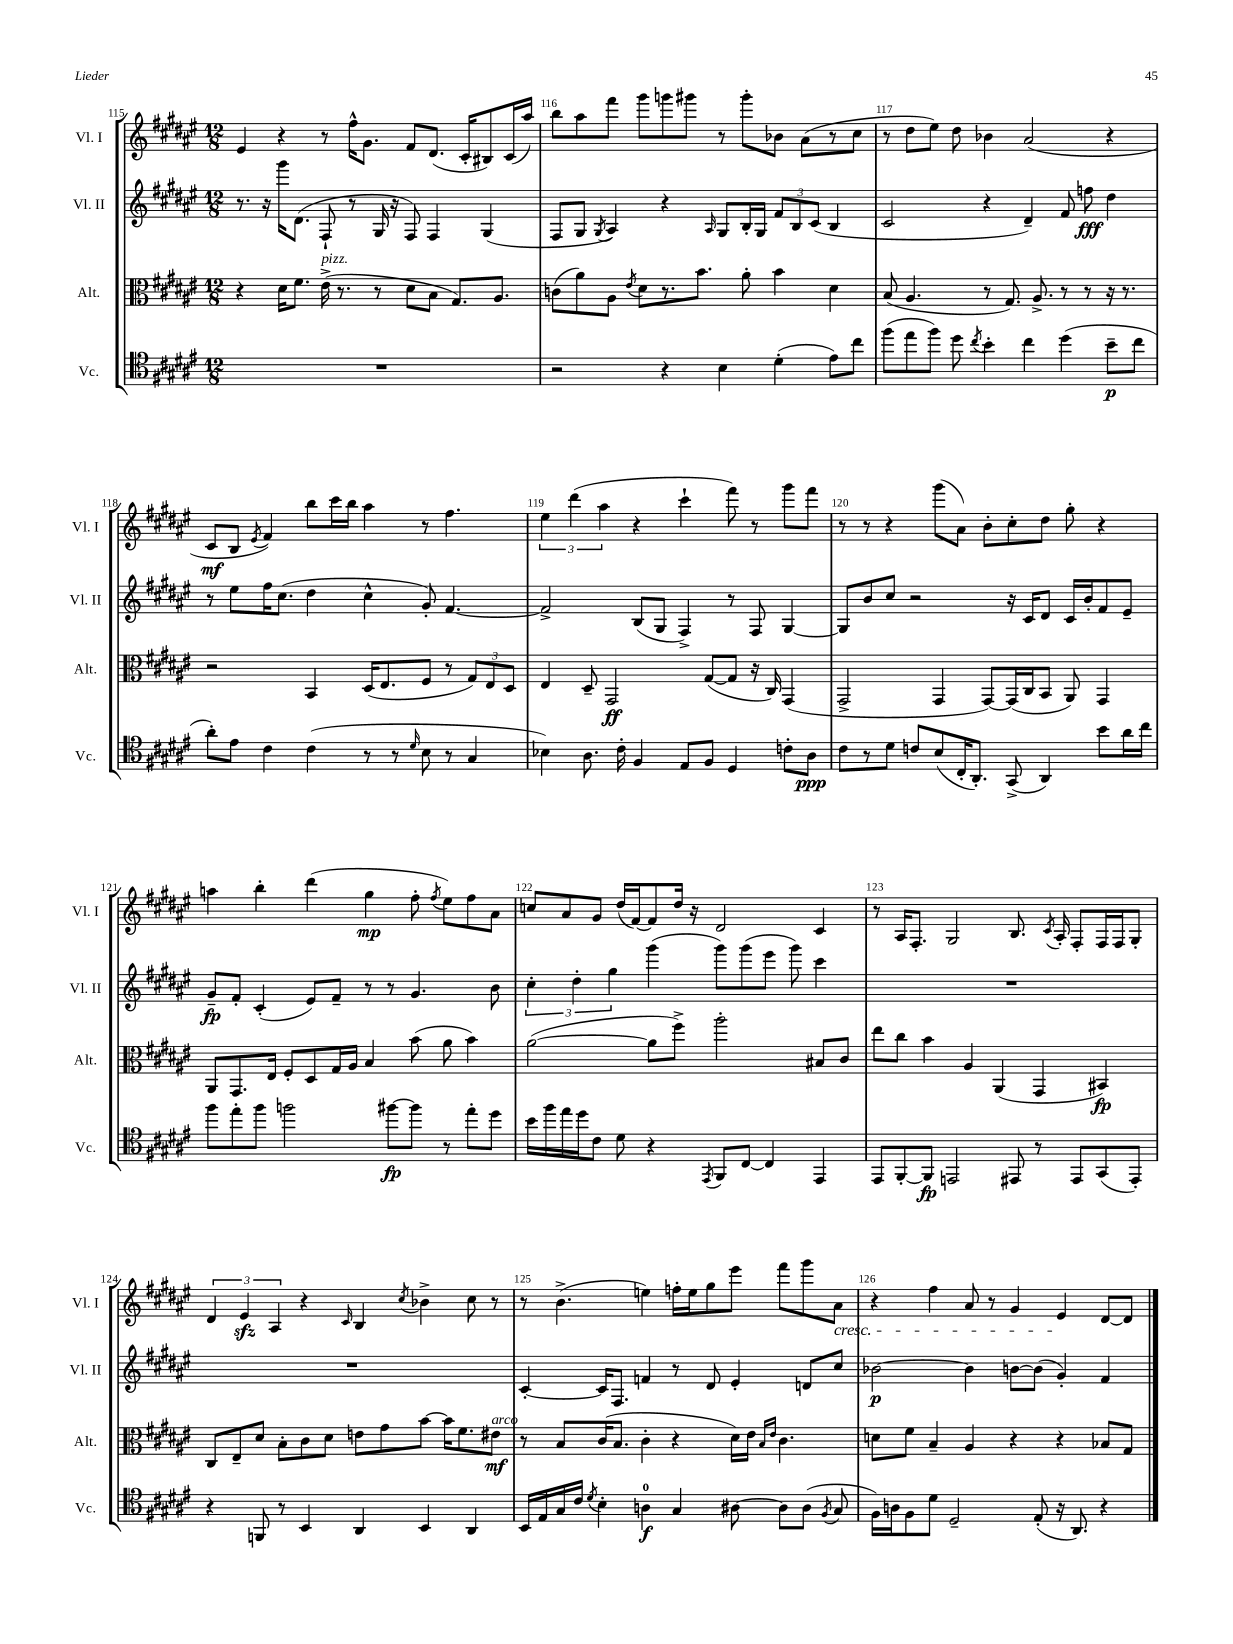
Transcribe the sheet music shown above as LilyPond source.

<<
\new StaffGroup <<
\new Staff = "s0" \with { instrumentName = "Vl. I" shortInstrumentName = "Vl. I" } {
    \clef treble \key fis \major \numericTimeSignature \time 12/8
    \autoBeamOff eis'4 r4 r8 fis''16[-^ gis'8.] fis'8[ dis'8.]( cis'16[-. bis8) cis'16( ais''16]) |
    b''8[ ais''8 fis'''8] gis'''8[ g'''8 gis'''8] r8 gis'''8[-. bes'8] ais'8[( r8 cis''8] |
    r8 dis''8[ eis''8]) dis''8 bes'4 ais'2( r4 |
    cis'8[\mf b8] \acciaccatura { eis'8 } fis'4) b''8[ cis'''16 b''16] ais''4 r8 fis''4. |
    \tuplet 3/2 { eis''4 dis'''4( ais''4 } r4 cis'''4-! fis'''8) r8 gis'''8[ fis'''8] |
    r8 r8 r4 gis'''8[( ais'8]) b'8[-. cis''8-. dis''8] gis''8-. r4 |
    a''4 b''4-. dis'''4( gis''4\mp fis''8-. \acciaccatura { fis''8 } eis''8[) fis''8 ais'8] |
    c''8[ ais'8 gis'8] dis''16[( fis'16~) fis'8 dis''16] r16 dis'2 cis'4 |
    r8 ais16[ fis8.]-. gis2 b8. \acciaccatura { cis'8 } ais16-. fis8[-. fis16 fis16 gis8]-. |
    \tuplet 3/2 { dis'4 eis'4\sfz ais4 } r4 \grace { cis'16 } b4 \acciaccatura { cis''8 } bes'4-> cis''8 r8 |
    r8 b'4.->( e''4) f''16[-. e''16 gis''8 eis'''8] fis'''8[ gis'''8 ais'8]\cresc |
    r4 fis''4 ais'8 r8 gis'4 eis'4\! dis'8[~ dis'8] \bar "|." |
}
\new Staff = "s1" \with { instrumentName = "Vl. II" shortInstrumentName = "Vl. II" } {
    \clef treble \key fis \major \numericTimeSignature \time 12/8
    \autoBeamOff r8. r16 gis'''16[ dis'8.]( fis8-! r8 gis16 r16 fis8) fis4 gis4( |
    fis8[ gis8] \acciaccatura { gis8 } ais4) r4 \grace { ais16 } gis8[ b16-. gis16] \tuplet 3/2 { fis'8[ b8 cis'8]( } b4 |
    cis'2 r4 dis'4--) fis'8 f''8\fff dis''4 |
    r8 eis''8[ fis''16 cis''8.]( dis''4 cis''4-^ gis'8-.) fis'4.~ |
    fis'2-> b8[( gis8] fis4->) r8 fis8 gis4~ |
    gis8[ b'8 cis''8] r2 r16 cis'16[ dis'8] cis'16[ b'16-. fis'8 eis'8]-- |
    gis'8[--\fp fis'8]-. cis'4-.( eis'8[) fis'8]-- r8 r8 gis'4. b'8 |
    \tuplet 3/2 { cis''4-. dis''4-. gis''4 } gis'''4( gis'''8[) gis'''8( eis'''8] gis'''8) cis'''4 |
    R1. |
    R1. |
    cis'4~-. cis'16[ fis8.] f'4 r8 dis'8 eis'4-. d'8[ cis''8] |
    bes'2~\p bes'4 b'8[~ b'8]( gis'4-.) fis'4 \bar "|." |
}
\new Staff = "s2" \with { instrumentName = "Alt." shortInstrumentName = "Alt." } {
    \clef alto \key fis \major \numericTimeSignature \time 12/8
    \autoBeamOff r4 dis'16[ fis'8.] eis'16->^\markup { \italic "pizz." }( r8. r8 dis'8[ b8] gis8.[) ais8.] |
    c'8[( ais'8) ais8] \acciaccatura { eis'8 } dis'8[ r8. b'8.] ais'8-. b'4 dis'4 |
    b8( ais4. r8 gis8.) ais8.-> r8 r8 r16 r8. |
    r2 b,4 dis16[( eis8. fis8] r8 \tuplet 3/2 { gis8[) eis8 dis8] } |
    eis4 dis8-- gis,2\ff gis8[~( gis8] r16 cis16) gis,4( |
    gis,2-> gis,4 gis,8[~) gis,16( cis16 b,8] ais,8) gis,4 |
    ais,8[ gis,8. eis16] fis8[-. dis8 gis16 ais16] b4 b'8( ais'8 b'4) |
    ais'2~( ais'8[ fis''8]->) ais''2-. bis8[ cis'8] |
    eis''8[ cis''8] b'4 ais4 ais,4( gis,4 bis,4\fp) |
    cis8[ eis8-- dis'8] b8[-. cis'8 dis'8] e'8[ gis'8 b'8]~ b'16[ fis'8. eis'8]\mf^\markup { \italic "arco" } |
    r8 b8[ cis'16( b8.] cis'4-. r4 dis'16[) eis'16] \grace { b16[ eis'16] } cis'4. |
    d'8[ fis'8] b4-- ais4 r4 r4 bes8[ gis8] \bar "|." |
}
\new Staff = "s3" \with { instrumentName = "Vc." shortInstrumentName = "Vc." } {
    \clef tenor \key fis \major \numericTimeSignature \time 12/8
    \autoBeamOff R1. |
    r2 r4 b4 dis'4-.( eis'8[) cis''8] |
    fis''8[( eis''8 fis''8]) dis''8 \acciaccatura { cis''8 } b'4-. cis''4 dis''4( b'8[--\p cis''8] |
    ais'8[-.) eis'8] cis'4 cis'4( r8 r8 \grace { dis'16 } b8 r8 gis4 |
    bes4) ais8. cis'16-. fis4 eis8[ fis8] dis4 c'8[-. ais8]\ppp |
    cis'8[ r8 dis'8] c'8[ b8( cis16-. ais,8.]-.) gis,8->( ais,4) b'8[ ais'16 cis''16] |
    fis''8[ eis''8-. fis''8] f''2 fis''8[~\fp fis''8] r8 eis''8[-. dis''8] |
    b'16[ fis''16 eis''16 dis''16 cis'8] dis'8 r4 \acciaccatura { eis,8 } fis,8[ cis8]~ cis4 eis,4 |
    eis,8[ fis,8~-. fis,8]\fp e,2 eis,8 r8 eis,8[ gis,8( eis,8]-.) |
    r4 f,8 r8 b,4 ais,4 b,4 ais,4 |
    b,16[ eis16 gis16 cis'16] \acciaccatura { dis'8 } b4-. a4-0\f gis4 ais8~ ais8[ ais8]( \acciaccatura { fis8 } gis8 |
    fis16[) a16 fis8 dis'8] dis2-- eis8-.( r16 ais,8.) r4 \bar "|." |
}
>>
>>
\layout { \context { \Score currentBarNumber = #115 \override BarNumber.break-visibility = ##(#f #t #t) barNumberVisibility = #all-bar-numbers-visible } }
